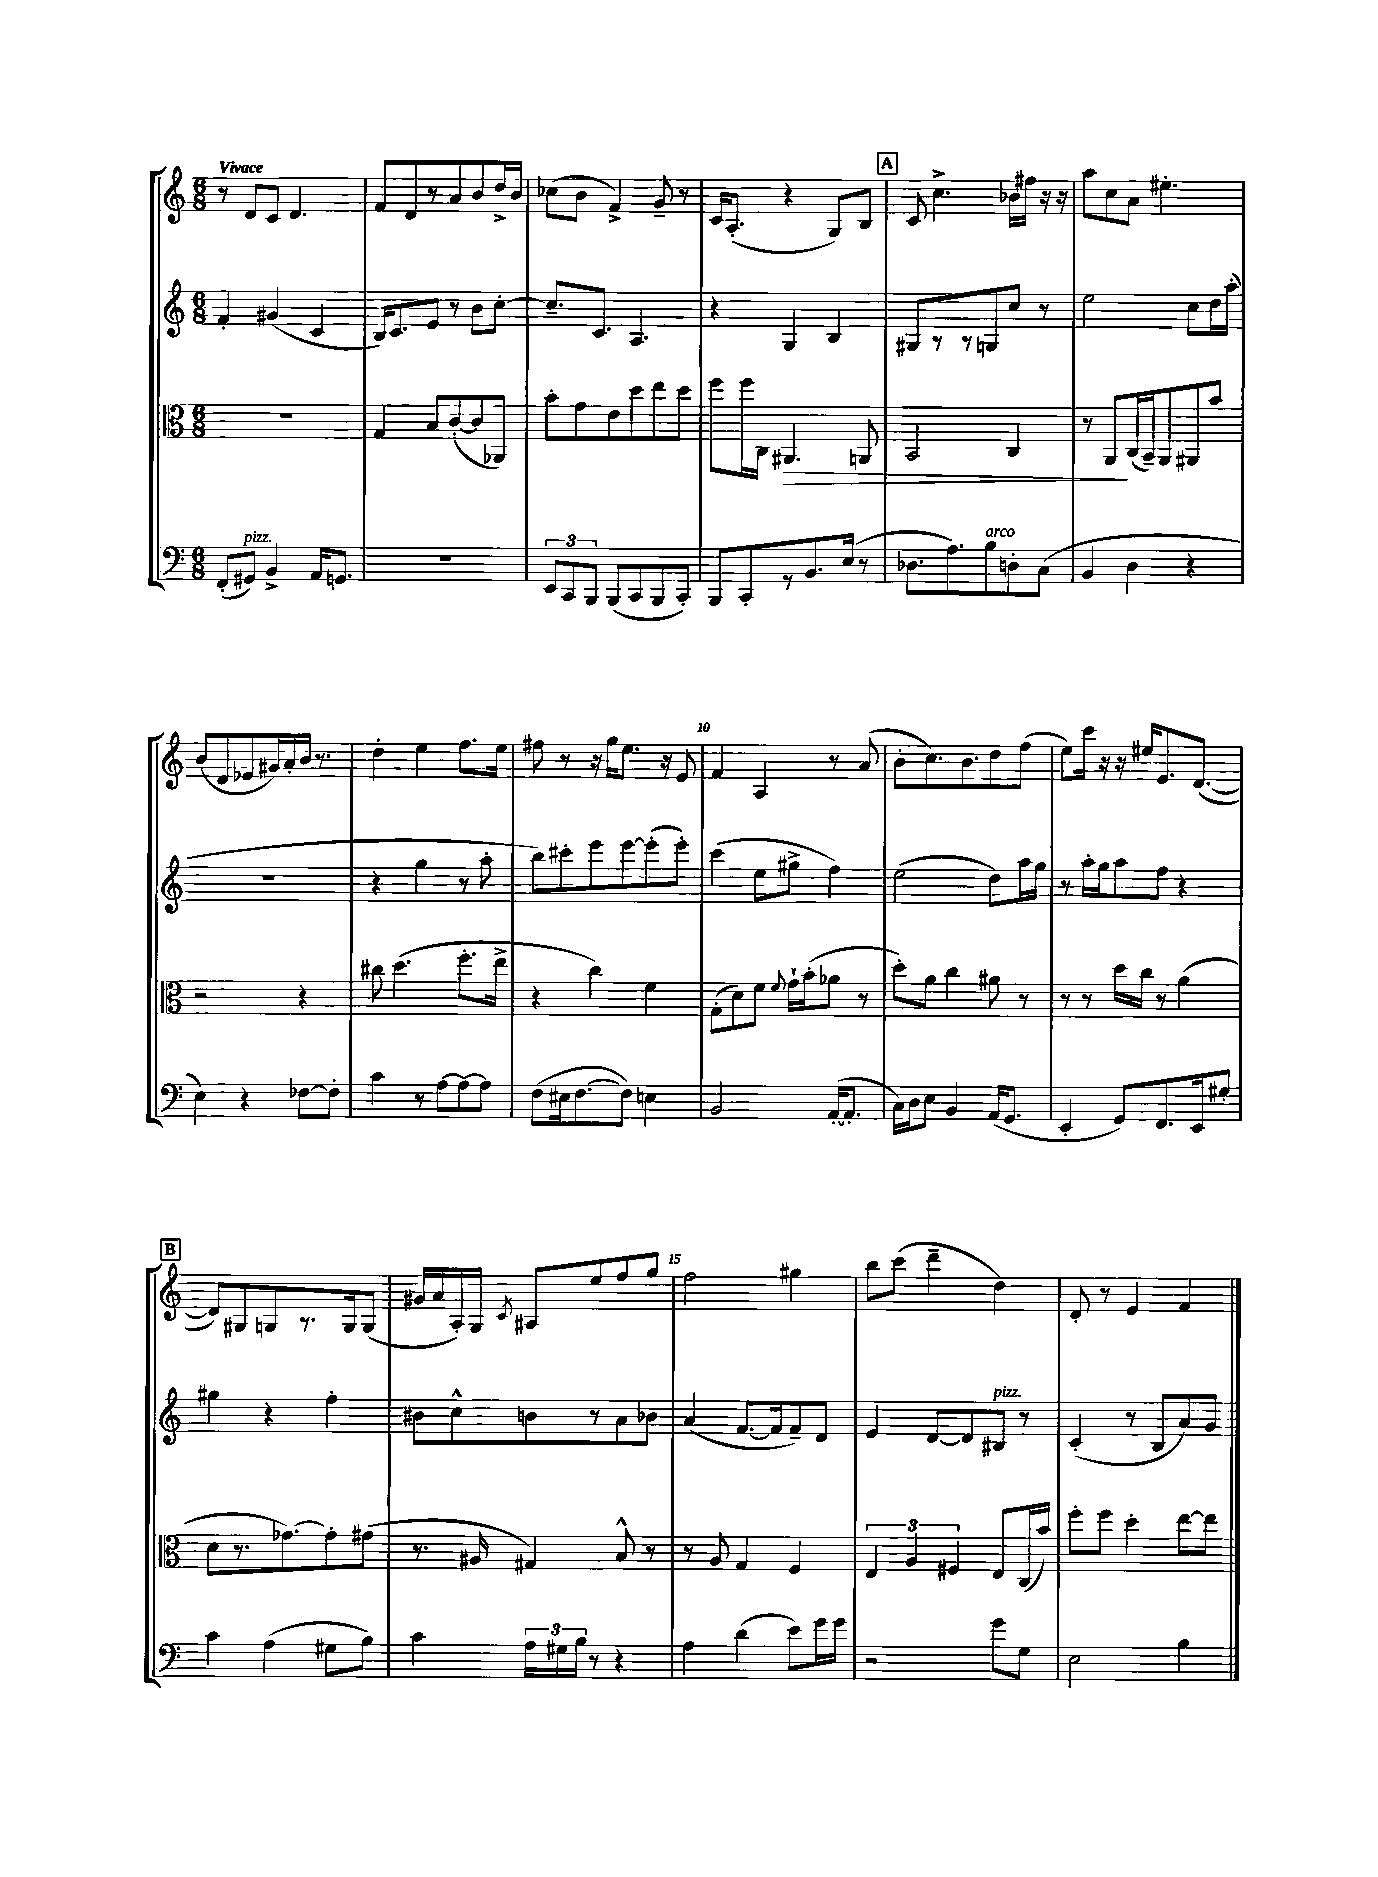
<<
\new StaffGroup <<
\new Staff = "s0" {
    \clef treble \key c \major \numericTimeSignature \time 6/8 \tempo "Vivace"
    \autoBeamOff r8 d'8[ c'8] d'4. |
    f'8[ d'8 r8 a'8 b'8 d''16-> b'16] |
    ces''8[( b'8] f'4->) g'8-- r8 |
    c'16[ a8.]-.( r4 g8[) b8] |
    \mark \markup { \box "A" } c'8 c''4.-> bes'16[ fis''16] r16 r16 |
    a''8[ c''8 a'8] eis''4.-. |
    b'8[( d'8 ees'8 gis'16) a'16-. b'16] r8. |
    d''4-. e''4 f''8.[ e''16] |
    fis''8 r8 r16 g''16[ e''8.] r16 e'8 |
    f'4 a4 r8 a'8( |
    b'8[-. c''8.) b'8. d''8 f''8]( |
    e''8[) c'''16] r16 r16 eis''16[ e'8. d'8.]~( |
    \mark \markup { \box "B" } d'8[) gis8 g8 r8. g16 g8]( |
    gis'16[ a'16 a16-.) g16] \acciaccatura { c'8 } ais8[ e''8 f''8 g''8] |
    f''2 gis''4 |
    b''8[ c'''8]( d'''4-- d''4) |
    d'8-. r8 e'4 f'4 \bar "|." |
}
\new Staff = "s1" {
    \clef treble \key c \major \numericTimeSignature \time 6/8
    \autoBeamOff f'4-. gis'4( c'4 |
    b16[) c'8. e'8] r8 b'8[ c''8]~-. |
    c''8.[-- c'8.] a4. |
    r4 g4 b4 |
    \mark \markup { \box "A" } gis8[ r8 r8 g8 c''8] r8 |
    e''2 c''8[ d''16 a''16]-.( |
    R2. |
    r4 g''4 r8 a''8-. |
    b''8[) cis'''8-. e'''8 e'''8~ e'''8-.( e'''8]-.) |
    c'''4( e''8[ gis''8]-> f''4) |
    e''2( d''8[) a''16 g''16] |
    r8 a''16[-. g''16 a''8 f''8] r4 |
    \mark \markup { \box "B" } gis''4 r4 f''4-. |
    bis'8[ c''8-^ b'8 r8 a'8 bes'8] |
    a'4( f'8.[~ f'16 f'8--) d'8] |
    e'4 d'8[~ d'8 bis8]^\markup { \italic "pizz." } r8 |
    c'4-.( r8 b8[ a'8) g'8] \bar "|." |
}
\new Staff = "s2" {
    \clef alto \key c \major \numericTimeSignature \time 6/8
    \autoBeamOff R2. |
    g4 b8[ c'8~-.( c'8 aes,8]) |
    b'8[-. g'8 e'8 d''8 e''8 d''8] |
    f''8[ f''16 c16] ais,4.\> a,8 |
    \mark \markup { \box "A" } b,2 c4 |
    r8 a,8[\! c16( b,16--) a,8 ais,8 b'8] |
    r2 r4 |
    cis''8 d''4.( f''8.[-. e''16]-> |
    r4 c''4) f'4 |
    g8[-.( d'8) f'8] \appoggiatura { f'8 } g'16[-! b'16-.( aes'8] r8 |
    d''8[-.) a'8] c''4 ais'8 r8 |
    r8 r8 d''16[ c''16] r8 a'4( |
    \mark \markup { \box "B" } d'8[ r8. ges'8.~) ges'8-. gis'8]( |
    r8. ais16 gis4) b8-^ r8 |
    r8 a8 g4 f4 |
    \tuplet 3/2 { e4 a4 fis4 } e8[ c16( b'16]) |
    f''8[-. f''8] d''4-. e''8[~ e''8] \bar "|." |
}
\new Staff = "s3" {
    \clef bass \key c \major \numericTimeSignature \time 6/8
    \autoBeamOff f,8[-.( gis,8]^\markup { \italic "pizz." }) b,4-> a,16[ g,8.] |
    R2. |
    \tuplet 3/2 { e,8[ c,8 b,,8] } b,,8[( c,8 b,,8 c,8]-.) |
    b,,8[ c,8-. r8 b,8. e16]( r8 |
    \mark \markup { \box "A" } des8.[ a8.) b8^\markup { \italic "arco" } d8-. c8]( |
    b,4 d4 r4 |
    e4) r4 fes8[~ fes8]-. |
    c'4 r8 a8[~ a8~ a8] |
    f8[( eis16 f8.~ f8]) e4 |
    b,2 a,16[~-.( a,8.]-. |
    c16[) d16 e8] b,4 a,16[( g,8.] |
    e,4-. g,8[) f,8. e,16 gis8]-. |
    \mark \markup { \box "B" } c'4 a4( gis8[ b8]) |
    c'4 \tuplet 3/2 { a16[ gis16 b16] } r8 r4 |
    a4 d'4( e'8[) g'16 g'16] |
    r2 g'8[ g8] |
    e2 b4 \bar "|." |
}
>>
>>
\layout { \context { \Score \override BarNumber.break-visibility = ##(#f #t #t) barNumberVisibility = #(every-nth-bar-number-visible 5) } }
